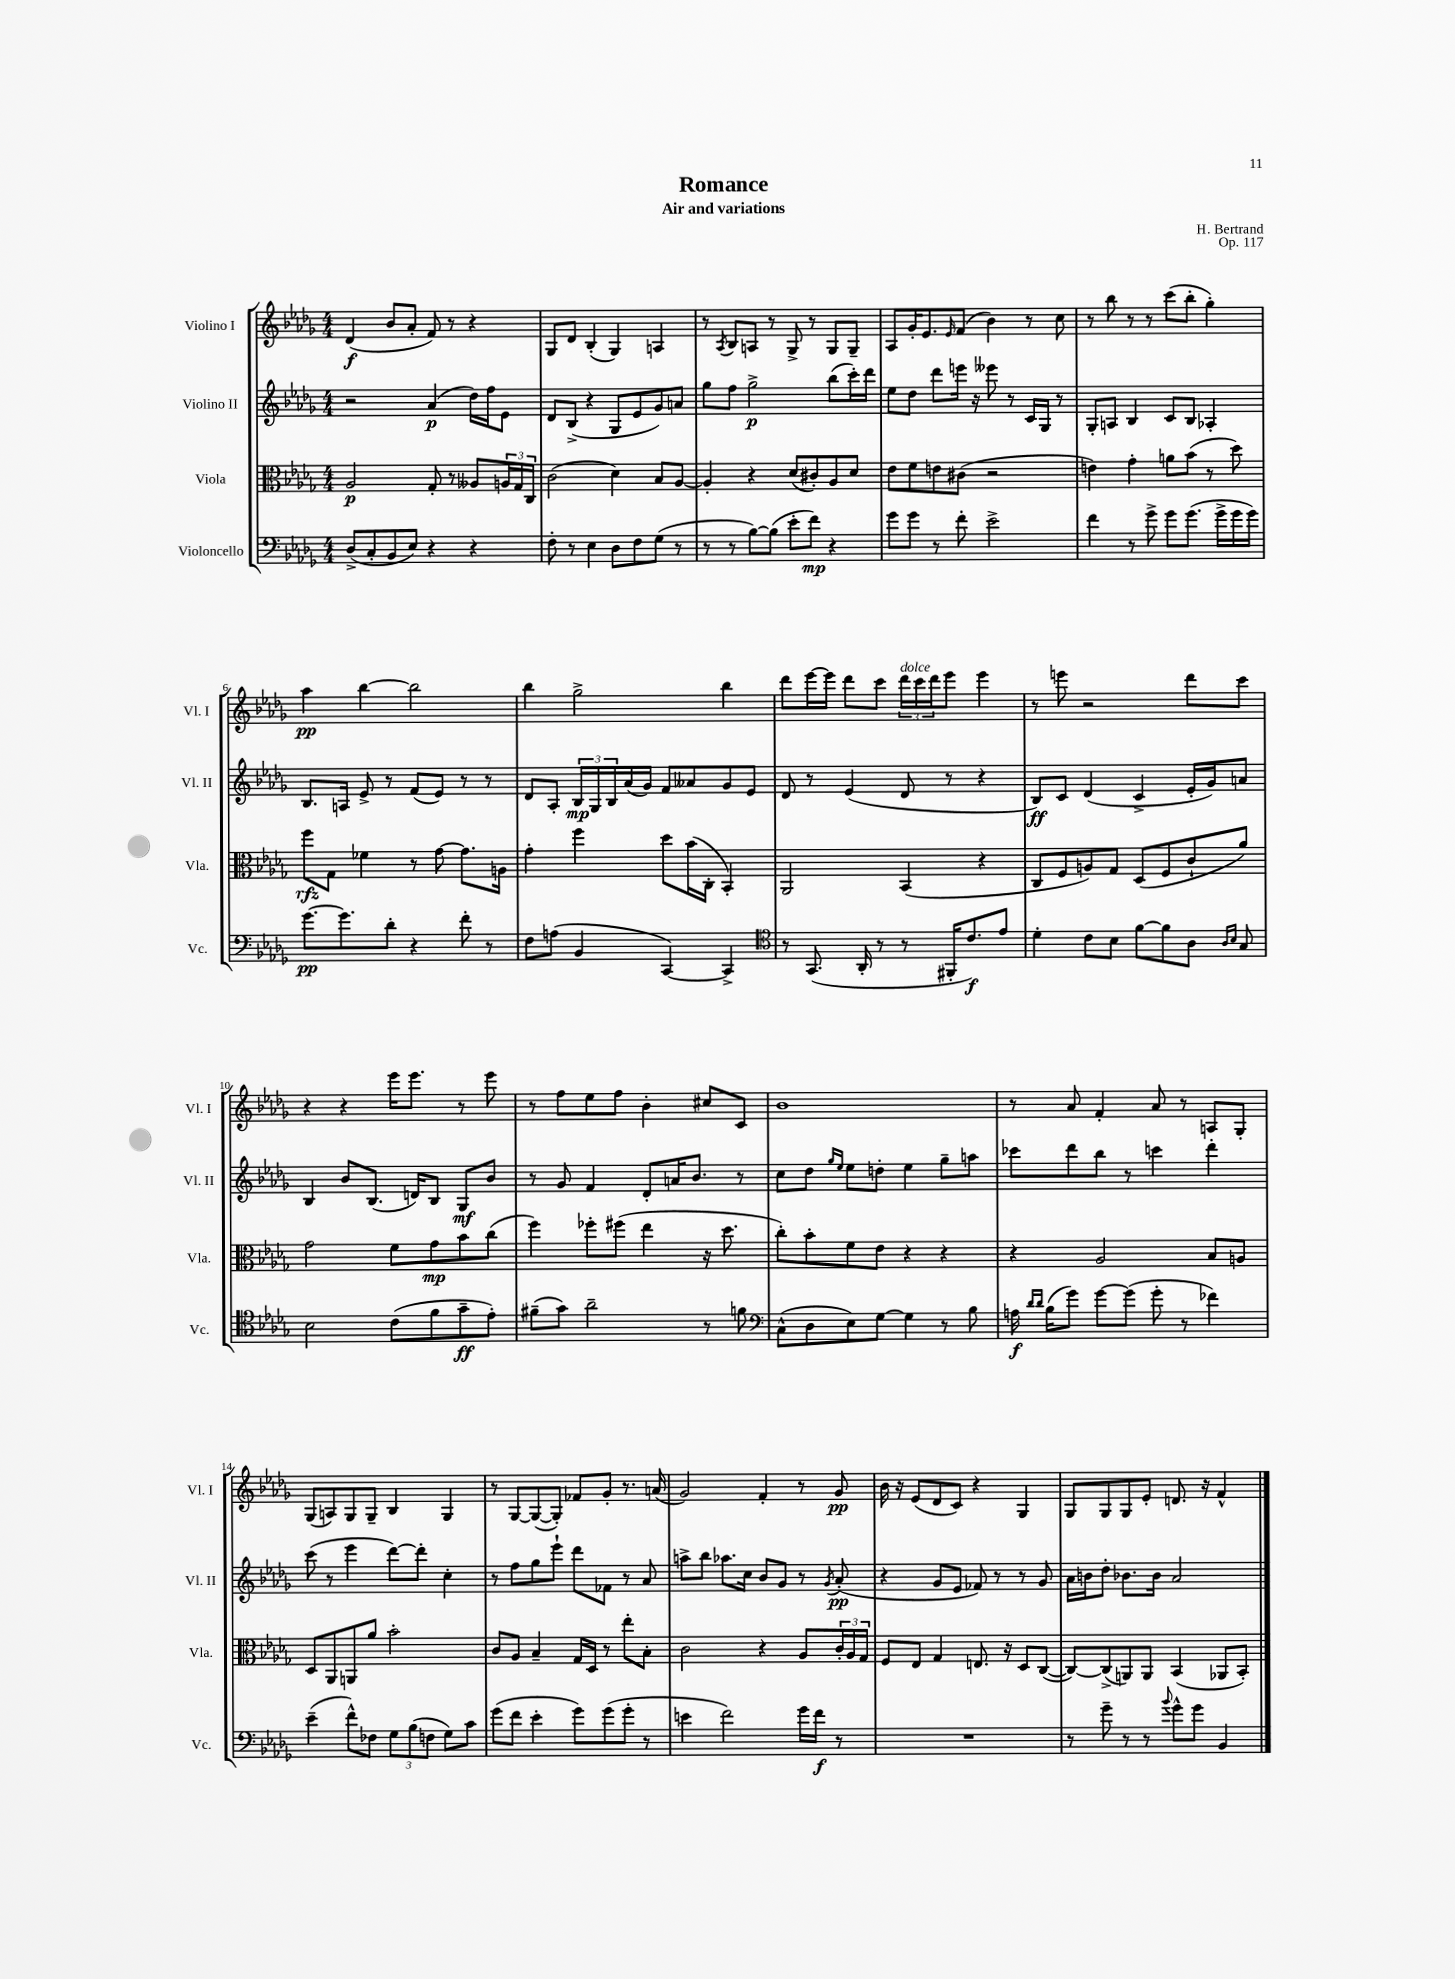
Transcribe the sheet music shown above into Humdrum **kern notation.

**kern	**dynam	**kern	**dynam	**kern	**dynam	**kern	**dynam
*part4	*part4	*part3	*part3	*part2	*part2	*part1	*part1
*staff4	*staff4	*staff3	*staff3	*staff2	*staff2	*staff1	*staff1
*I"Violoncello	*	*I"Viola	*	*I"Violino II	*	*I"Violino I	*
*I'Vc.	*	*I'Vla.	*	*I'Vl. II	*	*I'Vl. I	*
*clefF4	*	*clefC3	*	*clefG2	*	*clefG2	*
*k[b-e-a-d-g-]	*	*k[b-e-a-d-g-]	*	*k[b-e-a-d-g-]	*	*k[b-e-a-d-g-]	*
*M4/4	*	*M4/4	*	*M4/4	*	*M4/4	*
=1	=1	=1	=1	=1	=1	=1	=1
(8D-^/L	.	2A-/	p	2r	.	(4d-/	f
8C'/	.	.	.	.	.	.	.
8BB-/	.	.	.	.	.	8b-/L	.
8E-/J)	.	.	.	.	.	8a-'/J	.
4r	.	8G-'/	.	(4a-/	p	8f/)	.
.	.	8r	.	.	.	8r	.
4r	.	8A--X/L	.	16dd-\LL)	.	4r	.
.	.	.	.	16ff\J	.	.	.
.	.	24An/L	.	8e-\J	.	.	.
.	.	24G-/	.	.	.	.	.
.	.	24C/JJ	.	.	.	.	.
=2	=2	=2	=2	=2	=2	=2	=2
8F'\	.	(2c\	.	8d-/L	.	8G-/L	.
8r	.	.	.	(8B-^/J	.	8d-/J	.
4E-\	.	.	.	4r	.	(4B-'/	.
8D-\L	.	4d-\)	.	8G-/L	.	4G-/)	.
8F\	.	.	.	8e-/	.	.	.
(8G-\J	.	8B-/L	.	8g-/)	.	4An/	.
8r	.	[8A-/J	.	8an/J	.	.	.
=3	=3	=3	=3	=3	=3	=3	=3
8r	.	4A-'/]	.	8gg-\L	.	8r	.
.	.	.	.	.	.	8qA-/	.
8r	.	.	.	8ff\J	.	8B-/L	.
[8B-\L)	.	4r	.	2gg-^\	p	8An/J	.
(8B-\J]	.	.	.	.	.	8r	.
8e-'\L	.	(8d-/L	.	.	.	8G-^/	.
8f\J)	mp	8c#X'/)	.	.	.	8r	.
4r	.	8A-/	.	(8bb-\L	.	8G-/L	.
.	.	8d-/J	.	16ccc'\L)	.	8G-~/J	.
.	.	.	.	16ddd-\JJ	.	.	.
=4	=4	=4	=4	=4	=4	=4	=4
8g-\L	.	8e-\L	.	8ee-\L	.	8A-/L	.
8g-\J	.	8f\	.	8dd-\J	.	16g-'/K	.
.	.	.	.	.	.	8.e-/	.
8r	.	8en\	.	8ddd-\L	.	.	.
.	.	.	.	.	.	16qqe-/	.
8f'\	.	(8c#X\J	.	16eeen\Jk	.	(8f/J	.
.	.	.	.	16r	.	.	.
2e-^\	.	2r	.	8eee--X\	.	4b-\)	.
.	.	.	.	8r	.	.	.
.	.	.	.	16c/LL	.	8r	.
.	.	.	.	16G-/JJ	.	.	.
.	.	.	.	8r	.	8cc\	.
=5	=5	=5	=5	=5	=5	=5	=5
4f\	.	4en\)	.	8G-'/L	.	8r	.
.	.	.	.	8An/J	.	8bb-\	.
8r	.	4g-'\	.	4B-/	.	8r	.
8g-^\	.	.	.	.	.	8r	.
8g-\L	.	8an\L	.	8c/L	.	(8ccc\L	.
(8.g-\J	.	(8b-\J	.	8B-/J	.	8bb-'\J	.
.	.	8r	.	4A-X'/	.	4gg-'\)	.
16g-^\LL	.	.	.	.	.	.	.
16g-\	.	8dd-\)	.	.	.	.	.
16g-\JJ)	.	.	.	.	.	.	.
!!LO:LB:g=z
=6	=6	=6	=6	=6	=6	=6	=6
[8.g-\L	pp	8ff\L	rfz	8.B-/L	.	4aa-\	pp
.	.	8G-\J	.	.	.	.	.
8.g-\]	.	.	.	16An/Jk	.	.	.
.	.	4f-X\	.	8e-^/	.	[4bb-\	.
8d-'\J	.	.	.	8r	.	.	.
4r	.	8r	.	(8f/L	.	2bb-\]	.
.	.	[8g-\	.	8e-/J)	.	.	.
8f'\	.	8.g-\L]	.	8r	.	.	.
8r	.	.	.	8r	.	.	.
.	.	16An\Jk	.	.	.	.	.
=7	=7	=7	=7	=7	=7	=7	=7
8F\L	.	4g-'\	.	8d-/L	.	4bb-\	.
(8An\J	.	.	.	8A-'/J	.	.	.
4BB-/	.	4ff\	.	24B-/LL	mp	2gg-^\	.
.	.	.	.	24G-/	.	.	.
.	.	.	.	24B-/	.	.	.
.	.	.	.	(16a-/	.	.	.
.	.	.	.	16g-/JJ)	.	.	.
[4CC/)	.	8dd-\L	.	8f/L	.	.	.
.	.	(16b-\L	.	8a--X/	.	.	.
.	.	16C'\JJ	.	.	.	.	.
4CC^/]	.	4BB-'/)	.	8g-/	.	4bb-\	.
.	.	.	.	8e-/J	.	.	.
=8	=8	=8	=8	=8	=8	=8	=8
*clefC4	*	*	*	*	*	*	*
8r	.	2AA-/	.	8d-/	.	8ddd-\L	.
(8.GG-/	.	.	.	8r	.	[16eee-\L	.
.	.	.	.	.	.	16eee-\JJ]	.
.	.	.	.	(4e-/	.	8ddd-\L	.
16AA-'/	.	.	.	.	.	.	.
8r	.	.	.	.	.	8ccc\J	.
!	!	!	!	!	!	!LO:TX:a:i:t=dolce	!
8r	.	(4BB-/	.	8d-/	.	24ddd-\LL	.
.	.	.	.	.	.	24ccc\	.
.	.	.	.	.	.	24ddd-\J	.
16FF#X'/KL	.	.	.	8r	.	8eee-\J	.
8.c/)	f	.	.	.	.	.	.
.	.	4r	.	4r	.	4eee-\	.
8e-/J	.	.	.	.	.	.	.
=9	=9	=9	=9	=9	=9	=9	=9
4d-'\	.	8C/L	.	8B-/L)	ff	8r	.
.	.	8F/	.	8c/J	.	8eeen\	.
8c\L	.	8An/)	.	(4d-/	.	2r	.
8B-\J	.	8G-/J	.	.	.	.	.
[8f\L	.	(8D-/L	.	4c^/	.	.	.
8f\]	.	8F/	.	.	.	.	.
8A-\J	.	8c`/	.	16e-'/LL	.	8ddd-\L	.
.	.	.	.	16g-/J)	.	.	.
16qqA-/LL	.	.	.	.	.	.	.
16qqB-/JJ	.	.	.	.	.	.	.
8G-/	.	8a-/J)	.	8an/J	.	8ccc\J	.
!!LO:LB:g=z
=10	=10	=10	=10	=10	=10	=10	=10
2B-\	.	2g-\	.	4B-/	.	4r	.
.	.	.	.	8b-/L	.	4r	.
.	.	.	.	(8.B-/J	.	.	.
(8c\L	.	8f\L	.	.	.	16eee-\KL	.
.	.	.	.	16dn/KL)	.	8.eee-\J	.
8f\	.	8g-\	mp	8B-/J	.	.	.
8g-~\	ff	8b-\	.	8G-/L	mf	8r	.
8e-'\J)	.	(8cc\J	.	8b-/J	.	8eee-\	.
=11	=11	=11	=11	=11	=11	=11	=11
(8f#X~\L	.	4ff\)	.	8r	.	8r	.
8g-\J)	.	.	.	8g-/	.	8ff\L	.
2a-~\	.	8ff-X'\L	.	4f/	.	8ee-\	.
.	.	(8ff#X\J	.	.	.	8ff\J	.
.	.	4ee-\	.	8d-'/L	.	4b-'\	.
.	.	.	.	16an/K	.	.	.
.	.	.	.	8.b-/J	.	.	.
8r	.	16r	.	.	.	8cc#X/L	.
.	.	8.dd-\	.	.	.	.	.
8fn\	.	.	.	8r	.	8c/J	.
=12	=12	=12	=12	=12	=12	=12	=12
*clefF4	*	*	*	*	*	*	*
(8C^^\L	.	8cc'\L)	.	8cc\L	.	1b-	.
8D-\	.	8b-'\	.	8dd-\J	.	.	.
.	.	.	.	16qqgg-/LL	.	.	.
.	.	.	.	16qqee-/JJ	.	.	.
8E-\)	.	8f\	.	8ee-\L	.	.	.
[8G-\J	.	8e-\J	.	8ddn'\J	.	.	.
4G-\]	.	4r	.	4ee-\	.	.	.
8r	.	4r	.	8gg-~\L	.	.	.
8B-\	.	.	.	8aan\J	.	.	.
=13	=13	=13	=13	=13	=13	=13	=13
16An\	f	4r	.	8ccc-X\L	.	8r	.
16qqd-/LL	.	.	.	.	.	.	.
16qqd-/JJ	.	.	.	.	.	.	.
(16B-\KL	.	.	.	.	.	.	.
8g-\J)	.	.	.	8ddd-\	.	8a-/	.
[8g-\L	.	2A-/	.	8bb-\J	.	4f'/	.
(8g-\J]	.	.	.	8r	.	.	.
8g-'\	.	.	.	4cccn\	.	8a-/	.
8r	.	.	.	.	.	8r	.
4f-X\)	.	8B-/L	.	4ddd-'\	.	8An/L	.
.	.	8An/J	.	.	.	8G-'/J	.
!!LO:LB:g=z
=14	=14	=14	=14	=14	=14	=14	=14
(4e-~\	.	8D-/L	.	(8ccc\	.	(8G-/L	.
.	.	8AA-/	.	8r	.	8An/)	.
8f^^\L)	.	8AAn/	.	4eee-\	.	8G-/	.
8F-X\J	.	8a-/J	.	.	.	8G-~/J	.
12G-\L	.	2b-'\	.	[8ddd-\L)	.	4B-/	.
(12B-\	.	.	.	.	.	.	.
.	.	.	.	8ddd-'\J]	.	.	.
12Fn\J	.	.	.	.	.	.	.
8G-\L)	.	.	.	4cc'\	.	4G-/	.
8c\J	.	.	.	.	.	.	.
=15	=15	=15	=15	=15	=15	=15	=15
(8g-\L	.	8c/L	.	8r	.	8r	.
8f\J	.	8A-/J	.	8ff\L	.	[8G-/L	.
4e-'\	.	4B-~/	.	8gg-\	.	(8G-/_	.
.	.	.	.	8eee-`\J	.	8G-'/J])	.
8g-\L)	.	16G-/LL	.	8ddd-\L	.	8f-X/L	.
.	.	16D-/JJ	.	.	.	.	.
(8g-\	.	8r	.	8f-X\J	.	8g-'/J	.
8g-'\J	.	8ee-'\L	.	8r	.	8.r	.
8r	.	8B-'\J	.	8a-/	.	.	.
.	.	.	.	.	.	(16an/	.
=16	=16	=16	=16	=16	=16	=16	=16
4en\	.	2c\	.	8aan^\L	.	2g-/)	.
.	.	.	.	8bb-\J	.	.	.
2f\)	.	.	.	8.aa-X\L	.	.	.
.	.	.	.	16cc\Jk	.	.	.
.	.	4r	.	8b-/L	.	4f'/	.
.	.	.	.	8g-/J	.	.	.
16g-\LL	.	8A-/L	.	8r	.	8r	.
16f\JJ	f	.	.	.	.	.	.
.	.	.	.	8qg-/	.	.	.
8r	.	24c'/L	.	(8a-'/	pp	8g-/	pp
.	.	24A-/	.	.	.	.	.
.	.	24G-/JJ	.	.	.	.	.
=17	=17	=17	=17	=17	=17	=17	=17
1r	.	8F/L	.	4r	.	16b-\	.
.	.	.	.	.	.	16r	.
.	.	8E-/J	.	.	.	(8e-/L	.
.	.	4G-/	.	8g-/L	.	8d-/	.
.	.	.	.	8e-/J	.	8c/J)	.
.	.	8.En/	.	8f-X/)	.	4r	.
.	.	.	.	8r	.	.	.
.	.	16r	.	.	.	.	.
.	.	8D-/L	.	8r	.	4G-/	.
.	.	([8C/J	.	8g-/	.	.	.
=18	=18	=18	=18	=18	=18	=18	=18
8r	.	8C/L_)	.	16a-\LL	.	8G-/L	.
.	.	.	.	16bn\J	.	.	.
8g-~\	.	(8C^/]	.	8dd-'\J	.	8G-/	.
8r	.	8AAn/)	.	8.b-X\L	.	8G-/	.
8r	.	8AA/J	.	.	.	8e-'/J	.
.	.	.	.	16b-\Jk	.	.	.
8qqb-/	.	.	.	.	.	.	.
8g-^^\L	.	(4BB-/	.	2a-/	.	8.dn/	.
8g-\J	.	.	.	.	.	.	.
.	.	.	.	.	.	16r	.
4BB-/	.	8AA-X/L	.	.	.	4f^^/	.
.	.	8BB-'/J)	.	.	.	.	.
==	==	==	==	==	==	==	==
*-	*-	*-	*-	*-	*-	*-	*-
